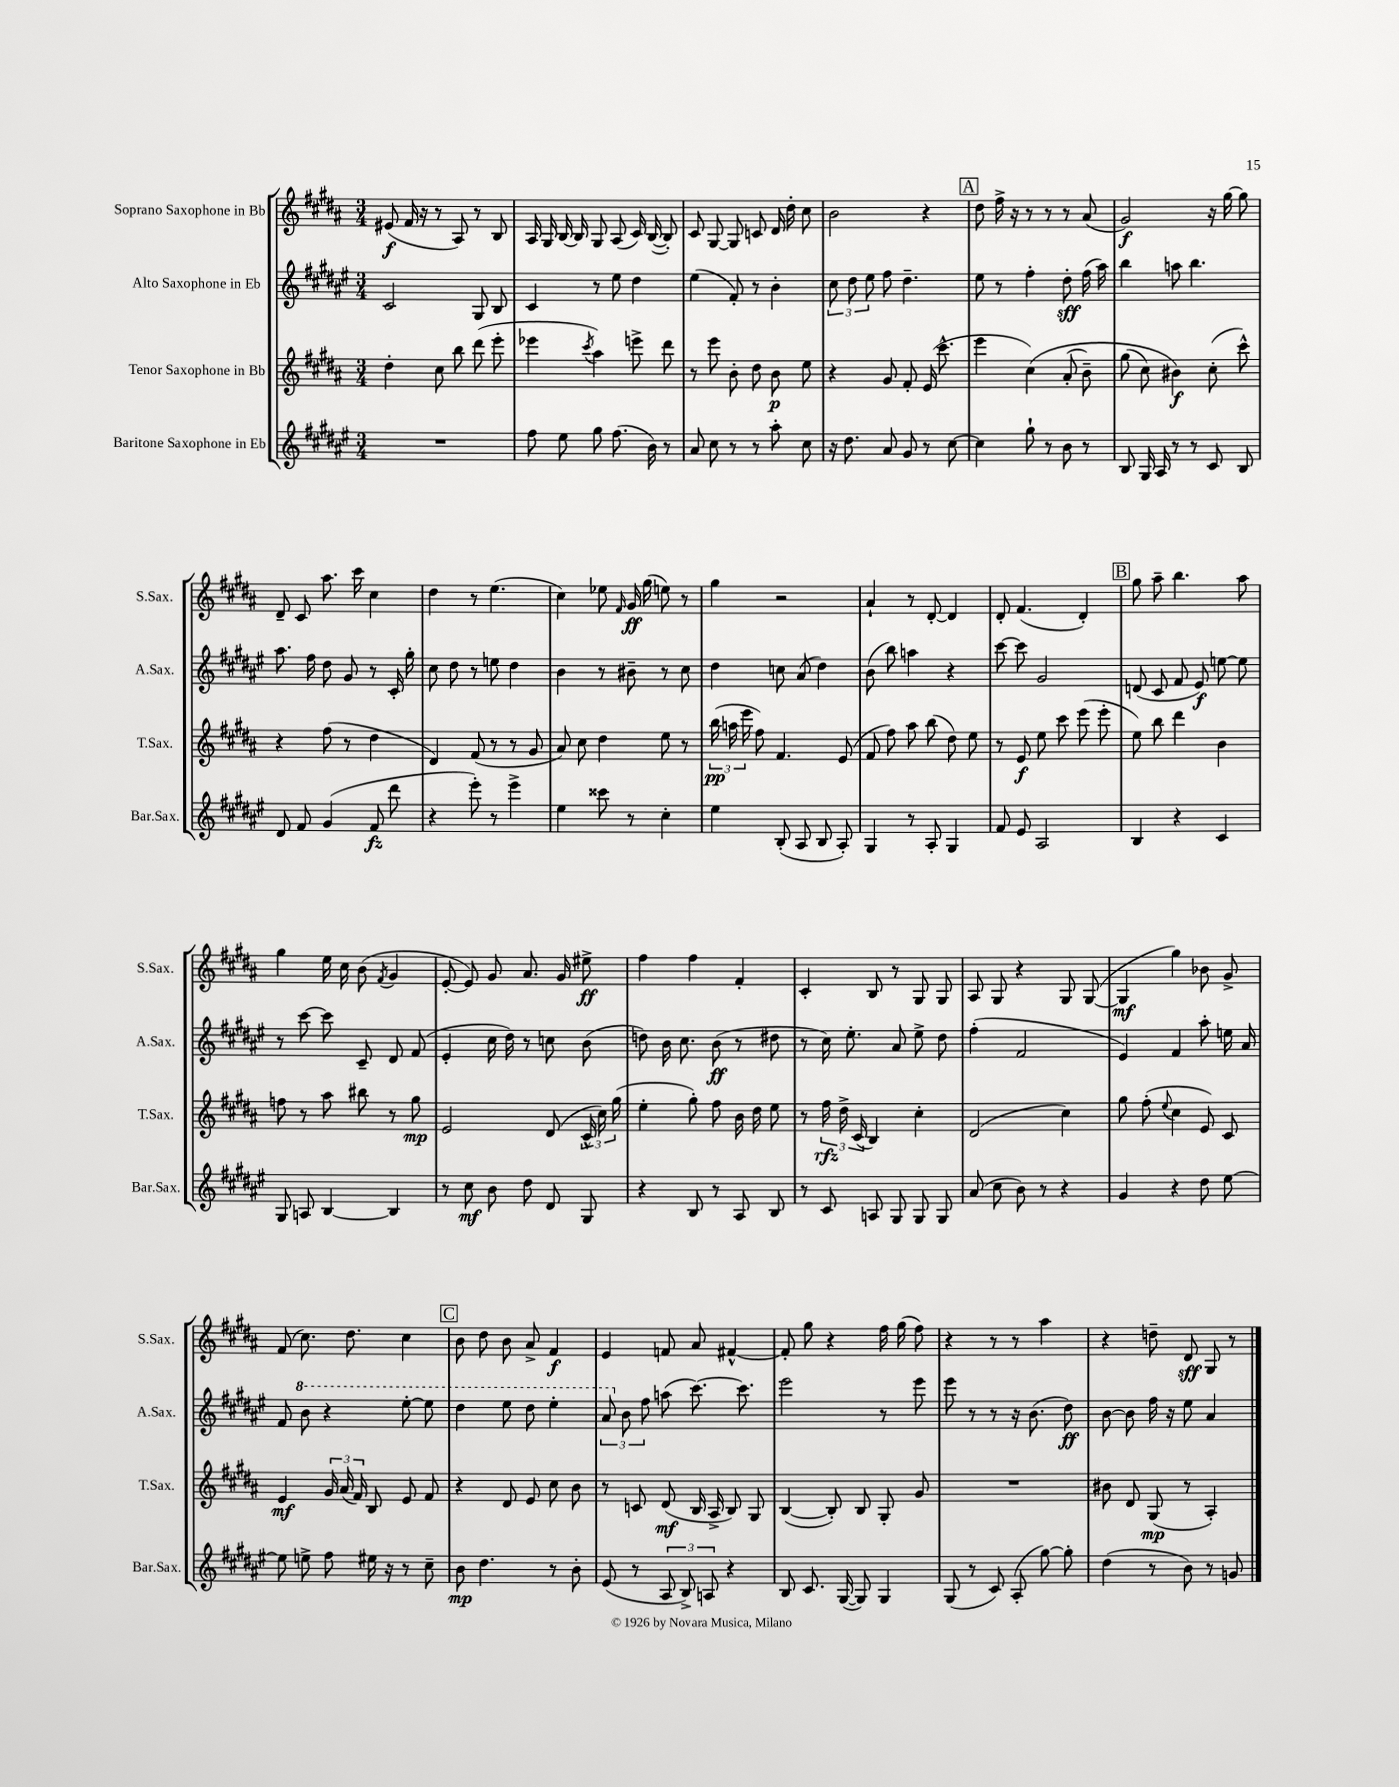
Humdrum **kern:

**kern	**dynam	**kern	**dynam	**kern	**dynam	**kern	**dynam
*part4	*part4	*part3	*part3	*part2	*part2	*part1	*part1
*staff4	*staff4	*staff3	*staff3	*staff2	*staff2	*staff1	*staff1
*I"Baritone Saxophone in Eb	*	*I"Tenor Saxophone in Bb	*	*I"Alto Saxophone in Eb	*	*I"Soprano Saxophone in Bb	*
*I'Bar.Sax.	*	*I'T.Sax.	*	*I'A.Sax.	*	*I'S.Sax.	*
*clefG2	*	*clefG2	*	*clefG2	*	*clefG2	*
*k[f#c#g#d#a#e#]	*	*k[f#c#g#d#a#]	*	*k[f#c#g#d#a#e#]	*	*k[f#c#g#d#a#]	*
*M3/4	*	*M3/4	*	*M3/4	*	*M3/4	*
=1	=1	=1	=1	=1	=1	=1	=1
2.r	.	4dd#'\	.	2c#/	.	(8e#X/	f
.	.	.	.	.	.	16f#/	.
.	.	.	.	.	.	16r	.
.	.	8cc#\	.	.	.	8r	.
.	.	8bb\	.	.	.	8A#/)	.
.	.	(8ddd#\	.	8G#/	.	8r	.
.	.	8eee'\	.	8B/	.	8B/	.
=2	=2	=2	=2	=2	=2	=2	=2
8ff#\	.	4eee-X\	.	4c#/	.	16A#/	.
.	.	.	.	.	.	16G#/	.
8ee#\	.	.	.	.	.	[16B/	.
.	.	.	.	.	.	16B/]	.
.	.	8qccc#/	.	.	.	.	.
8gg#\	.	4aa#\)	.	8r	.	8G#/	.
(8.ff#\	.	.	.	8ee#\	.	(8A#/	.
.	.	8eeen^\	.	4dd#\	.	16c#/)	.
16b\)	.	.	.	.	.	([16B/	.
8r	.	8ddd#\	.	.	.	8B'/])	.
=3	=3	=3	=3	=3	=3	=3	=3
8a#/	.	8r	.	(4ee#\	.	8c#/	.
8cc#\	.	8eee\	.	.	.	[8G#/	.
8r	.	8b'\	.	8f#'/)	.	8G#/]	.
8r	.	8dd#\	.	8r	.	8cn/	.
8aa#'\	.	8b\	p	4b'\	.	16d#/	.
.	.	.	.	.	.	16dd#'\	.
8cc#\	.	8ee\	.	.	.	8cc#\	.
=4	=4	=4	=4	=4	=4	=4	=4
16r	.	4r	.	12cc#\	.	2b\	.
8.dd#\	.	.	.	.	.	.	.
.	.	.	.	12dd#\	.	.	.
.	.	.	.	12ee#\	.	.	.
8a#/	.	8g#/	.	8ff#\	.	.	.
8g#/	.	8f#'/	.	4.dd#~\	.	.	.
8r	.	(16e/	.	.	.	4r	.
.	.	8.ccc#^^\	.	.	.	.	.
[8cc#\	.	.	.	.	.	.	.
!!LO:REH:place=s1:t=A
=5	=5	=5	=5	=5	=5	=5	=5
4cc#\]	.	4eee\	.	8ee#\	.	8dd#\	.
.	.	.	.	8r	.	16ff#^\	.
.	.	.	.	.	.	16r	.
8gg#`\	.	(4cc#\)	.	4ff#'\	.	8r	.
8r	.	.	.	.	.	8r	.
8b\	.	(8a#'/	.	8dd#'\	sff	8r	.
8r	.	8b~\)	.	(16ff#\	.	(8a#/	.
.	.	.	.	16aa#\)	.	.	.
=6	=6	=6	=6	=6	=6	=6	=6
8B/	.	(8gg#\	.	4bb\	.	2g#/)	f
16G#/	.	8cc#\)	.	.	.	.	.
16A#/	.	.	.	.	.	.	.
8r	.	4b#X\)	f	8aan\	.	.	.
8r	.	.	.	4.bb\	.	.	.
8c#/	.	(8cc#'\	.	.	.	16r	.
.	.	.	.	.	.	[16gg#\	.
8B/	.	8ccc#^^\)	.	.	.	8gg#\]	.
!!LO:LB:g=z
=7	=7	=7	=7	=7	=7	=7	=7
8d#/	.	4r	.	8.aa#\	.	8d#~/	.
8f#/	.	.	.	.	.	8c#/	.
.	.	.	.	16ff#\	.	.	.
(4g#/	.	(8ff#\	.	8dd#\	.	8.aa#\	.
.	.	8r	.	8g#/	.	.	.
.	.	.	.	.	.	16ccc#\	.
8f#/	fz	4dd#\	.	8r	.	4cc#\	.
8ddd#\	.	.	.	16c#'/	.	.	.
.	.	.	.	16gg#'\	.	.	.
=8	=8	=8	=8	=8	=8	=8	=8
4r	.	4d#/)	.	8cc#\	.	4dd#\	.
.	.	.	.	8dd#\	.	.	.
8eee#'\)	.	(8f#/	.	8r	.	8r	.
8r	.	8r	.	8een\	.	(4.ee\	.
4eee#^\	.	8r	.	4dd#\	.	.	.
.	.	8g#/	.	.	.	.	.
=9	=9	=9	=9	=9	=9	=9	=9
4ee#\	.	8a#/)	.	4b\	.	4cc#\)	.
.	.	8cc#\	.	.	.	.	.
8ccc##X\	.	4dd#\	.	8r	.	8ee-X\	.
.	.	.	.	.	.	16qqf#/	.
8r	.	.	.	8b#X~\	.	16g#/	ff
.	.	.	.	.	.	(16gg#\	.
4cc#'\	.	8ee\	.	8r	.	8een\)	.
.	.	8r	.	8cc#\	.	8r	.
=10	=10	=10	=10	=10	=10	=10	=10
4ee#\	.	(24bb\	pp	4dd#\	.	4gg#\	.
.	.	24aan\	.	.	.	.	.
.	.	24eee\	.	.	.	.	.
.	.	8ff#\)	.	.	.	.	.
(8B'/	.	4.f#/	.	8ccn\	.	2r	.
8A#/	.	.	.	(8a#/	.	.	.
8B/	.	.	.	4dd#\)	.	.	.
8A#'/)	.	(8e/	.	.	.	.	.
=11	=11	=11	=11	=11	=11	=11	=11
4G#/	.	8f#/	.	(8b\	.	4a#`/	.
.	.	8ff#\)	.	8bb\)	.	.	.
8r	.	8aa#\	.	4aan\	.	8r	.
8A#'/	.	(8bb\	.	.	.	[8d#'/	.
4G#/	.	8dd#\)	.	4r	.	4d#/]	.
.	.	8ee\	.	.	.	.	.
=12	=12	=12	=12	=12	=12	=12	=12
8f#/	.	8r	.	[8ccc#\	.	8d#'/	.
8e#/	.	8e/	f	8ccc#\]	.	(4.f#/	.
2A#/	.	8ee\	.	2g#/	.	.	.
.	.	8ccc#\	.	.	.	.	.
.	.	(8eee\	.	.	.	4d#'/)	.
.	.	8eee'\	.	.	.	.	.
!!LO:REH:place=s1:t=B
=13	=13	=13	=13	=13	=13	=13	=13
4B/	.	8ee\)	.	(8dn/	.	8gg#\	.
.	.	8bb\	.	8c#/	.	8aa#~\	.
4r	.	4ddd#\	.	8f#/	.	4.bb\	.
.	.	.	.	8e#/)	f	.	.
4c#/	.	4b\	.	[8een\	.	.	.
.	.	.	.	8ee\]	.	8aa#\	.
!!LO:LB:g=z
=14	=14	=14	=14	=14	=14	=14	=14
8G#/	.	8ffn\	.	8r	.	4gg#\	.
8An/	.	8r	.	[8ccc#\	.	.	.
[4B/	.	8aa#\	.	8ccc#\]	.	16ee\	.
.	.	.	.	.	.	16cc#\	.
.	.	8bb#X\	.	8c#~/	.	(8b\	.
.	.	.	.	.	.	8qf#/	.
4B/]	.	8r	.	8d#/	.	4g#/	.
.	.	8gg#\	mp	(8f#/	.	.	.
=15	=15	=15	=15	=15	=15	=15	=15
8r	.	2e/	.	4e#'/	.	[8e'/	.
8cc#\	mf	.	.	.	.	8e/])	.
8b\	.	.	.	16cc#\	.	8g#/	.
.	.	.	.	16dd#\)	.	.	.
8dd#\	.	.	.	8r	.	8.a#/	.
8d#/	.	(8d#/	.	8ccn\	.	.	.
.	.	.	.	.	.	16g#/	.
8G#/	.	24c#^^/	.	(8b\	.	8ee#X^\	ff
.	.	24cc#\)	.	.	.	.	.
.	.	(24gg#\	.	.	.	.	.
=16	=16	=16	=16	=16	=16	=16	=16
4r	.	4ee'\	.	8ddn\)	.	4ff#\	.
.	.	.	.	16b\	.	.	.
.	.	.	.	8.cc#\	.	.	.
8B/	.	8gg#'\)	.	.	.	4ff#\	.
8r	.	8ff#\	.	(8b\	ff	.	.
8A#/	.	16b\	.	8r	.	4f#'/	.
.	.	16dd#\	.	.	.	.	.
8B/	.	8ee\	.	8dd#X\	.	.	.
=17	=17	=17	=17	=17	=17	=17	=17
8r	.	8r	.	8r	.	4c#'/	.
8c#/	.	24ff#\	rfz	16cc#\)	.	.	.
.	.	24dd#^\	.	.	.	.	.
.	.	.	.	8.ee#'\	.	.	.
.	.	(24c#/	.	.	.	.	.
8An/	.	4B/)	.	.	.	8B/	.
8G#/	.	.	.	8a#/	.	8r	.
8G#/	.	4cc#'\	.	8ee#^\	.	8G#/	.
8G#/	.	.	.	8dd#\	.	8G#/	.
=18	=18	=18	=18	=18	=18	=18	=18
(8a#/	.	(2d#/	.	(4ff#'\	.	8A#/	.
8cc#\	.	.	.	.	.	8G#/	.
8b\)	.	.	.	2f#/	.	4r	.
8r	.	.	.	.	.	.	.
4r	.	4cc#\)	.	.	.	8G#/	.
.	.	.	.	.	.	([8G#/	.
=19	=19	=19	=19	=19	=19	=19	=19
4g#/	.	8gg#\	.	4e#/)	.	4G#/]	mf
.	.	(8ff#'\	.	.	.	.	.
.	.	8qqee/	.	.	.	.	.
4r	.	4cc#\	.	4f#/	.	4gg#\)	.
8dd#\	.	8e/)	.	8aa#'\	.	8b-X\	.
[8ee#\	.	8c#/	.	16een\	.	8g#^/	.
.	.	.	.	16a#/	.	.	.
!!LO:LB:g=z
=20	=20	=20	=20	=20	=20	=20	=20
8ee#\]	.	4e/	mf	8f#/	.	(8f#/	.
*	*	*	*	*8va	*	*	*
8een^\	.	.	.	8bb\	.	8.cc#\)	.
8ff#\	.	24g#/	.	4r	.	.	.
.	.	(24a#/	.	.	.	.	.
.	.	.	.	.	.	8.dd#\	.
.	.	24f#/)	.	.	.	.	.
16ee#X\	.	8B/	.	.	.	.	.
16r	.	.	.	.	.	.	.
8r	.	8e/	.	[8eee#'\	.	4cc#\	.
8cc#~\	.	8f#/	.	8eee#\]	.	.	.
!!LO:REH:place=s1:t=C
=21	=21	=21	=21	=21	=21	=21	=21
8b\	mp	4r	.	4ddd#\	.	8b\	.
4.dd#\	.	.	.	.	.	8dd#\	.
.	.	8d#/	.	8eee#\	.	8b\	.
.	.	8e/	.	8ddd#\	.	8a#^/	.
8r	.	8cc#\	.	4eee#'\	.	4f#/	f
8b'\	.	8b\	.	.	.	.	.
=22	=22	=22	=22	=22	=22	=22	=22
(8e#/	.	8r	.	12aa#/	.	4e/	.
*	*	*	*	*X8va	*	*	*
.	.	.	.	12b\	.	.	.
8r	.	8cn/	.	.	.	.	.
.	.	.	.	12ff#\	.	.	.
12A#/	.	(8d#/	mf	(8aan\	.	8fn/	.
12B^/)	.	.	.	.	.	.	.
.	.	16B/	.	[8.ccc#\)	.	8a#/	.
12An/	.	.	.	.	.	.	.
.	.	16A#^/	.	.	.	.	.
4r	.	8B/)	.	.	.	[4f#X^^/	.
.	.	.	.	8.ccc#\]	.	.	.
.	.	8G#/	.	.	.	.	.
=23	=23	=23	=23	=23	=23	=23	=23
8B/	.	([4B/	.	2eee#\	.	8f#'/]	.
8.c#/	.	.	.	.	.	8gg#\	.
.	.	8B'/])	.	.	.	4r	.
([16G#/	.	.	.	.	.	.	.
8G#/])	.	8B/	.	.	.	.	.
4G#/	.	8G#'/	.	8r	.	16ff#\	.
.	.	.	.	.	.	(16gg#\	.
.	.	8g#/	.	8eee#\	.	8ff#\)	.
=24	=24	=24	=24	=24	=24	=24	=24
(8G#/	.	2.r	.	8eee#\	.	4r	.
8r	.	.	.	8r	.	.	.
8c#/)	.	.	.	8r	.	8r	.
(8A#'/	.	.	.	16r	.	8r	.
.	.	.	.	(8.b\	.	.	.
[8gg#\)	.	.	.	.	.	4aa#\	.
8gg#'\]	.	.	.	8dd#\)	ff	.	.
=25	=25	=25	=25	=25	=25	=25	=25
(4dd#\	.	8b#X\	.	[8b\	.	4r	.
.	.	8d#/	.	8b\]	.	.	.
8r	.	(8G#/	mp	16ff#\	.	8ddn~\	.
.	.	.	.	16r	.	.	.
8b\)	.	8r	.	8ee#\	.	8d#/	sff
8r	.	4A#'/)	.	4a#/	.	8G#/	.
8gn/	.	.	.	.	.	8r	.
==	==	==	==	==	==	==	==
*-	*-	*-	*-	*-	*-	*-	*-
